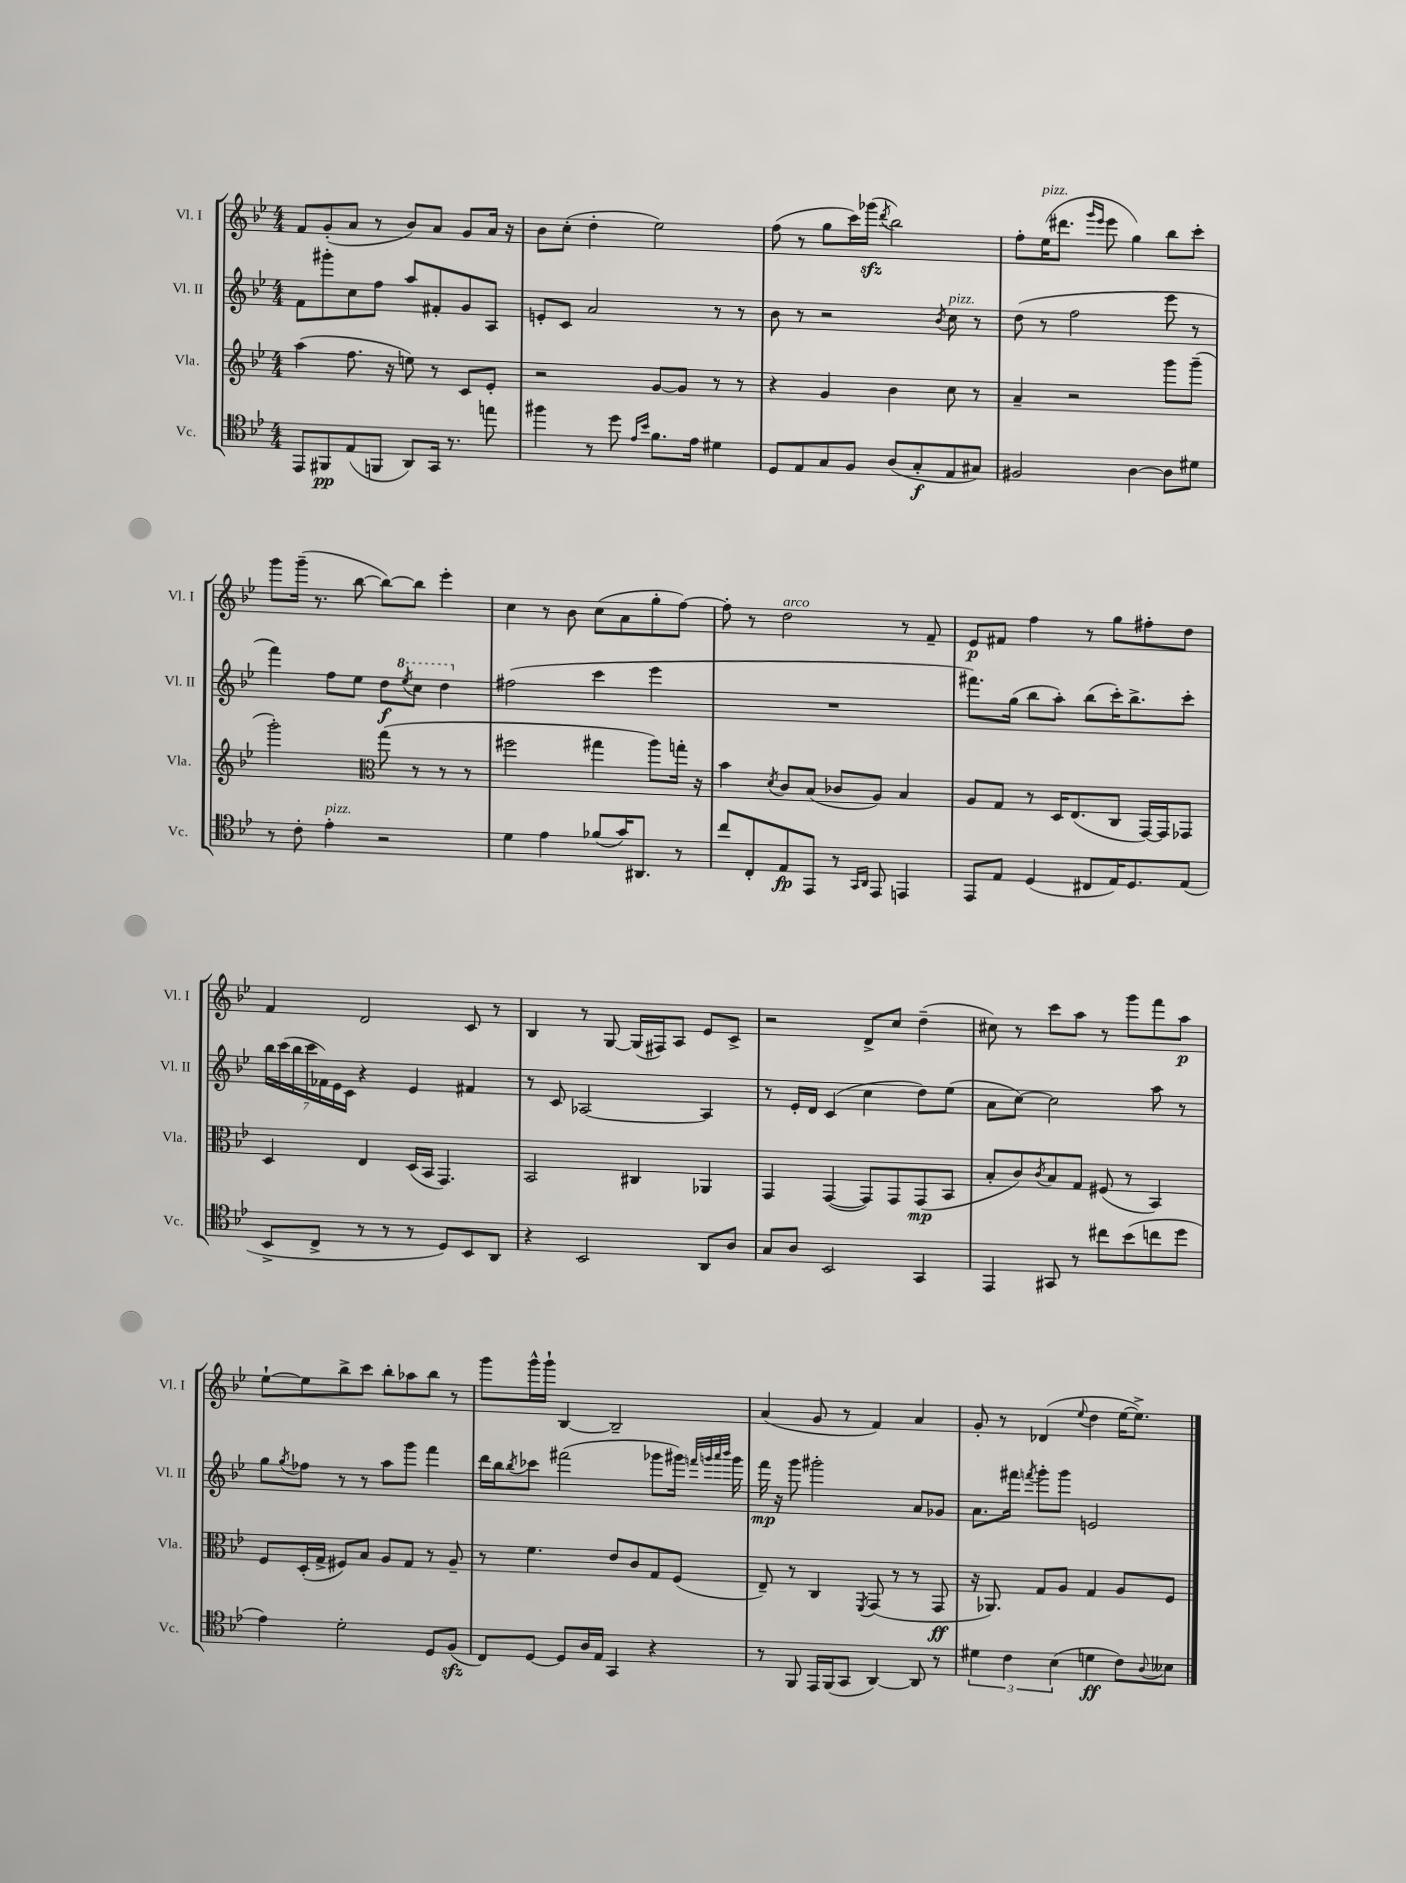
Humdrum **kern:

**kern	**kern	**kern	**kern
*staff4	*staff3	*staff2	*staff1
*clefC4	*clefG2	*clefG2	*clefG2
*k[b-e-]	*k[b-e-]	*k[b-e-]	*k[b-e-]
*M4/4	*M4/4	*M4/4	*M4/4
8EE-	(4aa	8f	8f
8FF#	.	8ggg#'	(8g'
(8E-	8.ff	8cc	8a
8FF	.	8ff	8r
.	16r	.	.
8AA)	8ee)	8aa	8b-)
16GG	8r	8f#'	8a
8.r	.	.	.
.	8c	8g	8g
8ee	8e-'	8A	16a
.	.	.	16r
=	=	=	=
4ff#	2r	8e'	8b-
.	.	8c	(8cc'
8r	.	2a	4dd'
8dd	.	.	.
16qqe-	.	.	.
16qqb-	.	.	.
8.f	[8g	.	2ee-)
.	8g]	.	.
16e-	.	.	.
4d#	8r	8r	.
.	8r	8r	.
=	=	=	=
8D	4r	8b-	(8ff
8E-	.	8r	8r
8G	4g	2r	8gg
8F	.	.	16ccc)
.	.	.	(16ggg-
.	.	.	8qddd
(8A	4b-	.	2bb-)
8G'	.	.	.
.	.	8qb-	.
8E-	8cc	8cc	.
8G#)	8r	8r	.
=	=	=	=
2F#	4a~	(8dd	8ff'
.	.	8r	(16ee-
.	.	.	8.ddd#
.	2r	2ff	.
.	.	.	16qqggg
.	.	.	16qqeee-
.	.	.	8eee-
[4A	.	.	4gg)
8A]	8ggg	8eee-	8bb-
8d#	(8ggg~	8r	8ccc'
=	=	=	=
8r	2ggg')	4fff)	8ggg
8c'	.	.	(16ggg~
.	.	.	8.r
4e-'	.	8ff	.
.	.	8ee-	[8bb-
*	*clefC3	*	*
2r	(8gg	8dd	8bb-_)
.	.	8qeee-	.
.	8r	8ccc	8bb-]
.	8r	4ddd	4eee-'
.	8r	.	.
=	=	=	=
4d	2ff#	(2ff#	4cc
4e-	.	.	8r
.	.	.	8b-
(8f-	4gg#	4ccc	(8cc
16g)	.	.	8a
8.AA#	.	.	.
.	8aa)	4eee-	8gg'
8r	16gg'	.	[8ff)
.	16r	.	.
=	=	=	=
8cc	4b-	1r	8ff']
8C'	.	.	8r
.	8qd	.	.
8E-	8c	.	2dd
8EE-	(8B-	.	.
8r	8c-	.	.
16qqGG	.	.	.
16qqAA	.	.	.
8EE-	8A)	.	.
4EE	4B-	.	8r
.	.	.	8f~
=	=	=	=
8EE-	8A	8.fff#)	8e-
8E-	8G	.	8f#
.	.	(16gg	.
(4D	8r	8bb-	4ff
.	16D	8aa')	.
.	(8.E-	.	.
8C#	.	(8bb-	8r
16E-)	8C	16ccc')	8gg
8.D	.	8.bb-^	.
.	[16GG)	.	8ff#'
.	16GG]	.	.
(8E-	8GG-	8ccc'	8dd
=	=	=	=
8BB-^	4D	28bb-	4f
.	.	(28ccc	.
.	.	28bb-	.
.	.	28ccc	.
8C^	.	.	.
.	.	28f-)	.
.	.	28e-	.
.	.	28c	.
8r	4E-	4r	2d
8r	.	.	.
8r	(16D	4e-	.
.	16BB-	.	.
8D)	4.GG)	.	.
8BB-	.	4f#	8c
8AA	.	.	8r
=	=	=	=
4r	2BB-	8r	4B-
.	.	8c	.
2BB-	.	[2A-	8r
.	.	.	[8G
.	4C#	.	(16G]
.	.	.	16F#)
.	.	.	8A
8AA	4AA-	4A-]	8e-
8A	.	.	8c^
=	=	=	=
8G	4GG	8r	2r
8A	.	16e-'	.
.	.	16d	.
2BB-	([4GG	(4c	.
.	8GG])	4cc	8d^
.	8GG	.	8cc
4GG	(8GG	8dd)	(4dd~
.	8BB-	(8ee-	.
=	=	=	=
4EE-	8B-'	8a	8cc#)
.	8c)	[8cc)	8r
.	8qc	.	.
8GG#	8B-	2cc]	8ccc
8r	8G	.	8aa
8cc#	(8F#	.	8r
(8b-	8r	.	8ggg
8cc	4BB-)	8aa	8fff
8dd	.	8r	8aa
=	=	=	=
4e-)	8F	8gg	[8ee-`
.	.	8qgg	.
.	(16D'	8ff-	8ee-]
.	16G^	.	.
2d'	8F#)	8r	8bb-^
.	8B-	8r	8ccc
.	8A	8aa	8bb-'
.	8G	8ggg	8aa-
8D	8r	4fff	8bb-
(8F	8A~	.	8r
=	=	=	=
8C)	8r	16ddd	8ggg
.	.	16bb-	.
.	.	8qbb-	.
[8D	4.f	8ccc-	16ggg^^
.	.	.	16ggg`
8D]	.	(2fff#	[4B-
16A	.	.	.
16E-	.	.	.
4GG	8e-	.	2B-~]
.	8c	.	.
4r	8G	8ggg-	.
.	(8F	16ggg#)	.
.	.	32qqfff	.
.	.	32qqggg	.
.	.	32qqaaa	.
.	.	32qqbbb-	.
.	.	16ggg	.
=	=	=	=
8r	8E-~)	16fff	(4a
.	.	16r	.
8FF	8r	8ggg	.
16EE-	4C	2ggg#'	8g
(16FF	.	.	.
8GG	.	.	8r
.	8qFF	.	.
[4AA)	(8GG	.	4f)
.	8r	.	.
8AA]	8r	8a	4a
8r	8GG	8g-	.
=	=	=	=
6d#	16r	8.a	8g'
.	8.AA-)	.	.
.	.	.	8r
6c	.	.	.
.	.	16fff#	.
.	.	8qfff	.
.	8G	8ggg'	(4d-
(6B-	.	.	.
.	8A	8ggg	.
.	.	.	8qqee-
4d	4G	2e	4dd
8c)	8A	.	[16ee-
.	.	.	8.ee-^])
8qqA	.	.	.
8B--	8F	.	.
==	==	==	==
*-	*-	*-	*-
